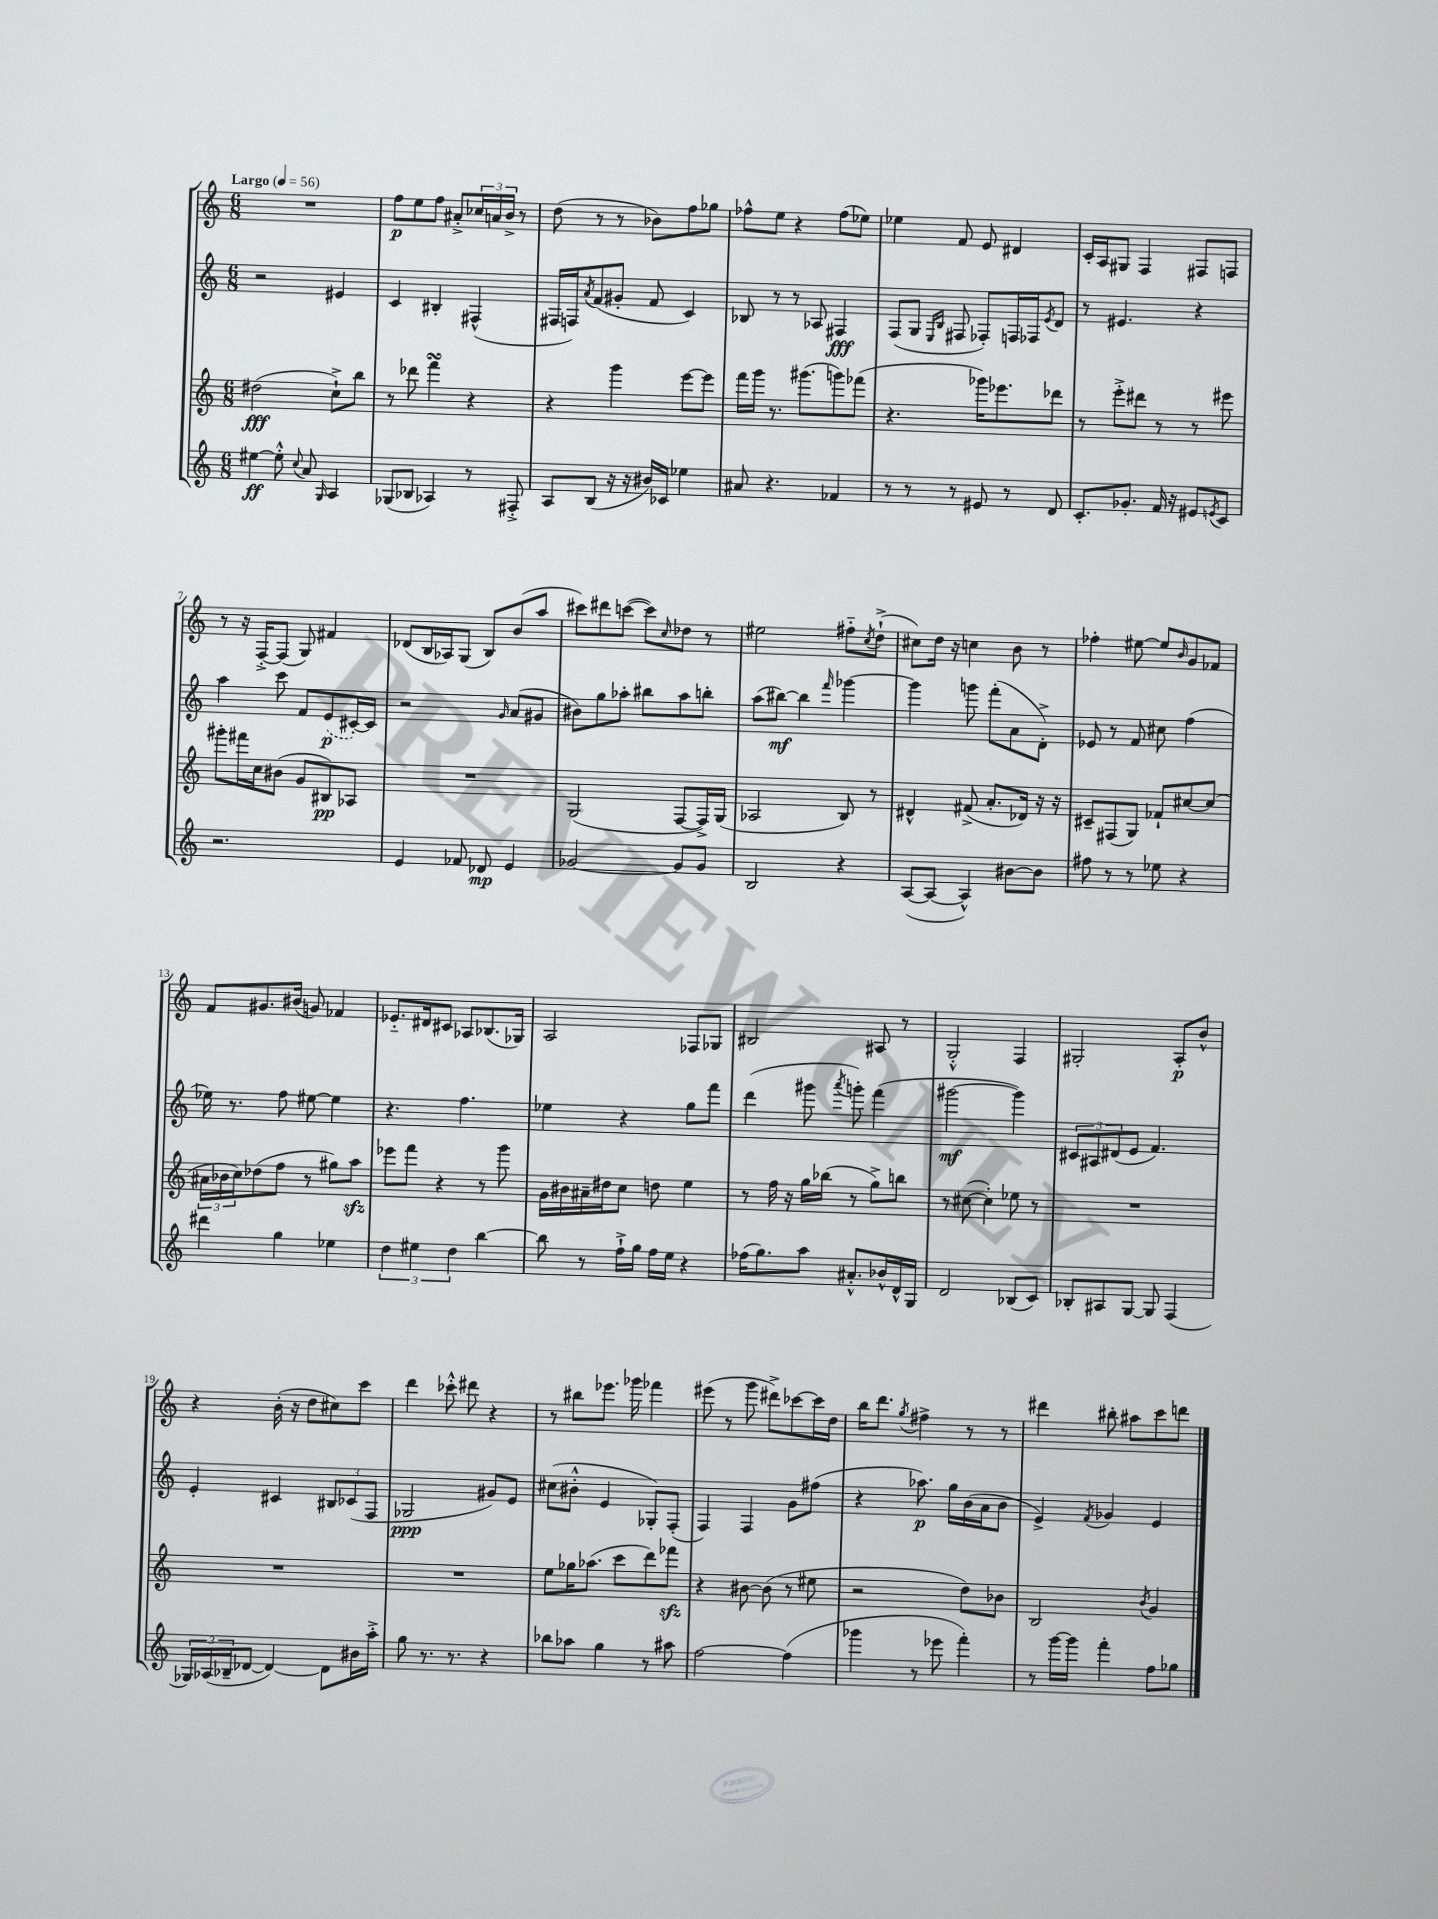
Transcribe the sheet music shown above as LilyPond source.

<<
\new StaffGroup <<
\new Staff = "s0" {
    \clef treble \key c \major \numericTimeSignature \time 6/8 \tempo "Largo" 4 = 56
    R2. |
    f''8\p e''8 f''8 ais'8-.-> \tuplet 3/2 { ces''16 a'16 b'16-> } r8 |
    d''8( r8 r8 bes'8) f''8 ges''8 |
    fes''8-^ e''8 r4 fes''8( ees''8) |
    ees''4 f'8 e'8 dis'4 |
    c'16-. a16 gis8 f4 fis8 f8 |
    r8 r16 f16~-.-> f8( g8) fis'4 |
    des'8( b16 aes16) g8( b8) b'8( a''8 |
    cis'''8) dis'''8 c'''8~( c'''8) \grace { c''16 } des''8 r8 |
    eis''2 fis''8-_ \acciaccatura { c''8 } d''8-!->( |
    cis''8) d''16 r16 c''4 b'8 r8 |
    fes''4-. eis''8~ eis''8 \grace { b'16 } g'8 fes'8 |
    f'8 gis'8. bis'16( g'8) fes'4 |
    ees'8.-_ dis'16 cis'8 aes8 bes8.( ges16) |
    a2 fes8 ges8 |
    bis2 ais8 r8 |
    g2-.-^ f4 |
    gis2-. a8-.\p b'8-^ |
    r4 b'16-.( r16 d''8 cis''8) c'''8 |
    d'''4 ces'''8-.-^ dis'''8 r4 |
    r8 bis''8 ees'''8. ges'''16 fes'''4 |
    eis'''8( r8 g'''8 dis'''8->) ces'''8~ ces'''16 d''16 |
    b''16 d'''8. \acciaccatura { g''8 } fis''4-> r8 r8 |
    dis'''4 bis''8-. ais''8 c'''8 d'''8 \bar "|." |
}
\new Staff = "s1" {
    \clef treble \key c \major \numericTimeSignature \time 6/8
    r2 eis'4 |
    c'4 bis4-. fis4-^( |
    fis16 f16) \acciaccatura { a'8 } f'8( gis'8-. f'8 c'4) |
    bes8 r8 r8 aes8 fis4\fff |
    f8( g8 \grace { e16 b16 } fis8 fes8-.) f16 fes16 \acciaccatura { e'8 } d'8 |
    r8 eis'4. r4 |
    a''4 c'''8 f'8 \once \slurDashed e'8\p( cis'16~-.) cis'16 |
    r2 \grace { g'16 } a'8( gis'8 |
    bis'8) g''8 aes''8-. bis''8 aes''8 b''8-. |
    a''8( bis''8~\mf) bis''4 \grace { f'''16 } ges'''4~ |
    ges'''4 g'''8 f'''8-.( a'8 d'8-.->) |
    ees'8 r8 f'8 cis''8 f''4( |
    ees''16) r8. f''8 eis''8~ eis''4 |
    r4. f''4. |
    ees''4 r4 g''8 f'''8 |
    d'''4( gis'''8 \acciaccatura { a'''8 } g'''8-.) f'''4( |
    gis'''2~\mf gis'''4) |
    \tuplet 3/2 { cis'8 ais8 dis'8( } e'8 f'4.) |
    e'4-. cis'4 \tuplet 3/2 { bis8 ces'8( f8 } |
    ges2\ppp gis'8) e'8 |
    cis''8( bis'8-.-^ e'4 ges8-.) f8-.( |
    f4) f4 g'8 fis''8( |
    r4 aes''8.\p) g''16 b'16( a'16 b'8 |
    e'4->) \acciaccatura { f'8 } ges'4 e'4 \bar "|." |
}
\new Staff = "s2" {
    \clef treble \key c \major \numericTimeSignature \time 6/8
    dis''2\fff( c''8-!->) b''8 |
    r8 des'''8 f'''4\turn r4 |
    r4 g'''4 e'''8~ e'''8 |
    f'''16 g'''16 r8. gis'''8.( g'''8) fes'''8( |
    r4. ges'''16) ees'''8. des'''8 |
    r8 e'''8-.-> dis'''8 r8 r8 eis'''8 |
    gis'''8-. fis'''16 c''16 bis'8( g'8 bis8\pp) aes8 |
    R2. |
    g2( f8~ f16->) g16( |
    aes2 b8) r8 |
    dis'4-^ fis'8->( a'8.-. des'16) r16 r16 |
    cis'8-- fis8( g8) fes'8-! cis''8~ cis''8( |
    \tuplet 3/2 { ais'16 bes'16 c''16) } des''8( f''8 r8 gis''8) a''8\sfz |
    ees'''8 f'''8 r4 r8 g'''8 |
    g'16 bis'16 ais'16-- dis''16 c''8 d''8 e''4 |
    r8 f''16 r16 g''16 bes''16( r8 g''8->) b''8 |
    r8 cis''8~( cis''4-.) ees''8 r8 |
    R2. |
    R2. |
    R2. |
    e''8 ges''16 aes''8.( c'''8 d'''8) fes'''8\sfz |
    r4 bis'8~ bis'8( r8 eis''8 |
    r2 d''8) bes'8 |
    b2 \acciaccatura { b'8 } g'4 \bar "|." |
}
\new Staff = "s3" {
    \clef treble \key c \major \numericTimeSignature \time 6/8
    eis''4~\ff eis''8-.-^ \appoggiatura { c''8 } a'8 \grace { g16 } a4 |
    ges8( bes8 aes4) r8 fis8-.-> |
    a8 b8( r16 r16 bis'16) ces'16 ees''4 |
    ais'8 r4. fes'4 |
    r8 r8 r8 eis'8 r8 d'8 |
    c'8.-. ges'8.-. f'16 r16 eis'8 \acciaccatura { e'8 } c'8 |
    r2. |
    e'4 fes'8 des'8\mp e'4 |
    ges'2~ ges'8 ges'8 |
    b2 r4 |
    a8~( a8~ a4-^) bis'8~ bis'8 |
    fis''8 r8 r8 ees''8 r4 |
    dis'''4 g''4 ees''4 |
    \tuplet 3/2 { d''4 eis''4 d''4 } b''4~ |
    b''8 r8 f''16-!-> g''16 f''16 e''16 r4 |
    fes''16( g''8.) a''8 ais'8.-.-^ bes'16-^ d'16-^ g16 |
    d'2 bes8( c'8) |
    bes8-. ais8 g8~ g8 f4( |
    \tuplet 3/2 { ges16) aes16( bes16-- } des'8~ des'4~) des'8 bis'16 a''16-.-> |
    g''8 r8. r8. r4 |
    bes''8 aes''8 g''4 r8 ais''8 |
    f''2~ f''4( |
    ges'''4 r8 ees'''8 f'''4-.) |
    r8 g'''16~ g'''16 f'''4-. f''8 ges''8 \bar "|." |
}
>>
>>
